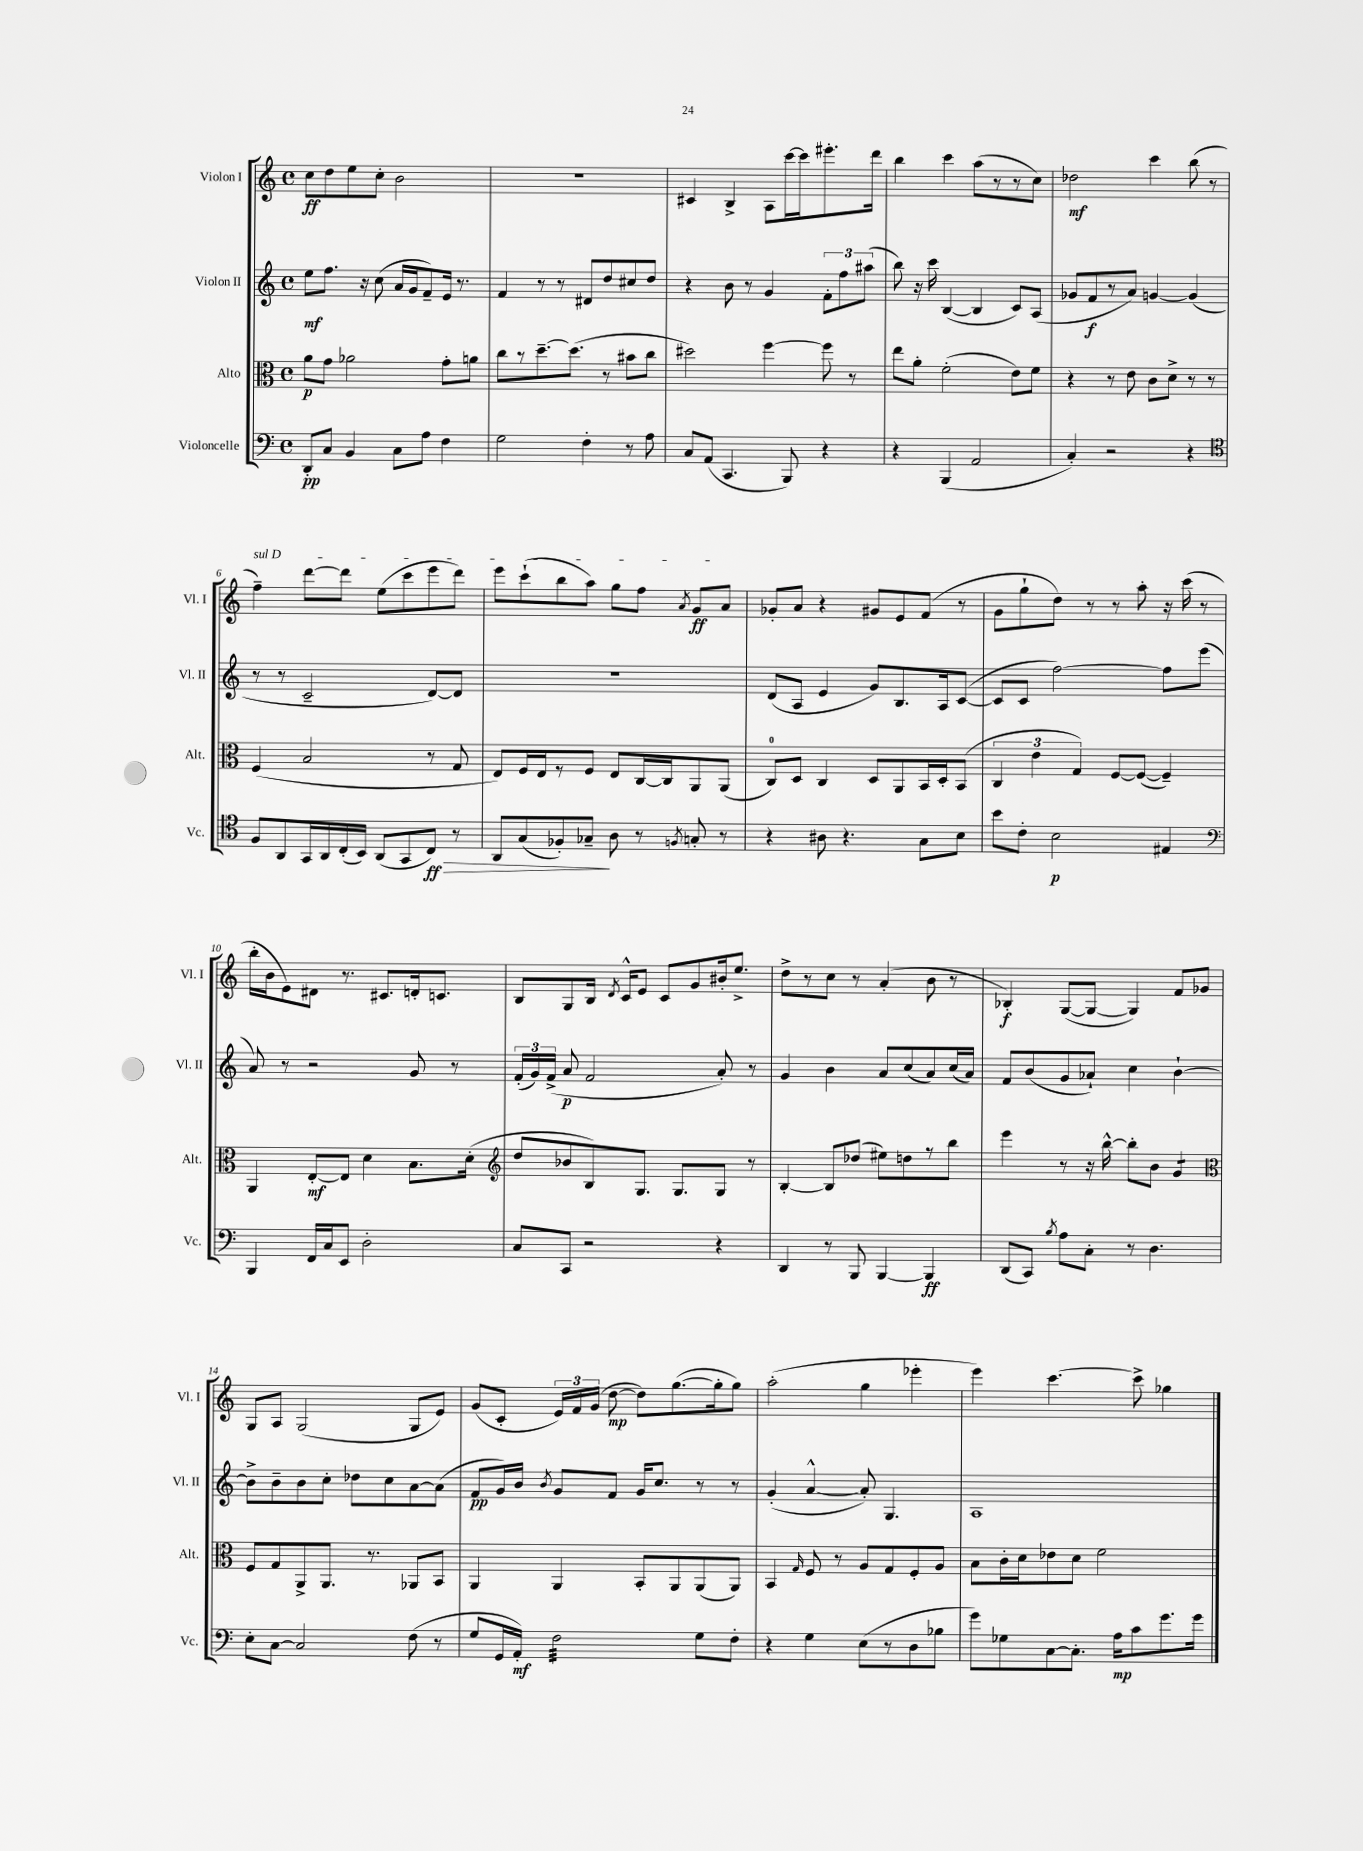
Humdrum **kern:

**kern	**kern	**kern	**kern
*staff4	*staff3	*staff2	*staff1
*clefF4	*clefC3	*clefG2	*clefG2
*k[]	*k[]	*k[]	*k[]
*M4/4	*M4/4	*M4/4	*M4/4
*met(c)	*met(c)	*met(c)	*met(c)
8DD'	8a	8ee	8cc
8C	8g	8.ff	8dd
4BB	2a-	.	8ee
.	.	16r	.
.	.	(8cc	8cc'
8C	.	16a	2b
.	.	16g	.
8A	.	8f~)	.
4F	8g'	16e	.
.	.	8.r	.
.	8a	.	.
=	=	=	=
2G	8cc	4f	1r
.	8r	.	.
.	[8.dd~	8r	.
.	.	8r	.
.	(8.dd]	.	.
4F'	.	8d#	.
.	8r	8dd	.
8r	8b#	8cc#	.
8A	8cc	8dd	.
=	=	=	=
8C	2dd#)	4r	4c#
(8AA	.	.	.
4.CC	.	8b	4B^
.	.	8r	.
.	[4ff	4g	8A
8BBB)	.	.	[16ccc
.	.	.	16ccc]
4r	8ff]	12f'	8.eee#'
.	.	12ff	.
.	8r	.	.
.	.	(12aa#	.
.	.	.	16ddd
=	=	=	=
4r	8ee	8bb)	4bb
.	8a'	16r	.
.	.	16ccc	.
(4BBB	(2f'	([4B	4ccc
2AA	.	4B]	(8aa
.	.	.	8r
.	8e)	8c)	8r
.	8f	(8A	8cc)
=	=	=	=
4C')	4r	8g-	2dd-
.	.	8f	.
2r	8r	8r	.
.	8e	8a)	.
.	8c	[4g	4ccc
.	8d^	.	.
4r	8r	(4g]	(8bb
.	8r	.	8r
=	=	=	=
*clefC4	*	*	*
8F	(4F	8r	4ff~)
8AA	.	8r	.
16GG	2B	2c~	[8ddd
16AA	.	.	.
(16C'	.	.	8ddd]
16BB)	.	.	.
(8AA	.	.	(8ee
8GG	.	.	8ccc
8C)	8r	[8d)	8eee
8r	8G	8d]	8ddd)
=	=	=	=
8AA	8E)	1r	8eee
(8G	16F	.	(8ccc`
.	16E	.	.
8F-')	8r	.	8bb
8G-~	8F	.	8aa)
8A	8E	.	8gg
8r	[16C	.	8ff
.	16C]	.	.
8qF	.	.	8qa
8G'	8AA	.	8g
8r	(8AA	.	8a
=	=	=	=
4r	8C)	(8d	8g-'
.	8D	8A	8a
8A#	4C	4e	4r
4.r	.	.	.
.	8D	8g)	8g#
.	8AA	8.B	8e
8G	16BB	.	(8f
.	16D'	16A	.
8B	(8BB	([8c	8r
=	=	=	=
8b	6C	8c]	8g
8c'	.	8c	8gg`
.	6e	.	.
2B	.	[2ff)	8dd)
.	6G)	.	.
.	.	.	8r
.	[8F	.	8r
.	(8F_	.	8aa'
4E#	4F~])	8ff]	16r
.	.	.	(16ccc
.	.	(8eee	8r
=	=	=	=
*clefF4	*	*	*
4BBB	4AA	8a)	16bb'
.	.	.	16b
.	.	8r	8e)
16FF	[8E'	2r	8d#
16C	.	.	.
8EE	8E]	.	8.r
2D'	4d	.	.
.	.	.	8.c#
.	8.B	8g	16d'
.	.	.	8.c
.	.	8r	.
.	(16d'	.	.
=	=	=	=
*	*clefG2	*	*
8C	8dd	(24f'	8B
.	.	24g)	.
.	.	(24f^	.
8CC	8b-	8a	8G
2r	8B)	2f	16B
.	.	.	8qd
.	.	.	16c^^
.	8.G	.	8e
.	.	.	8c
.	8.G	.	.
.	.	.	8g
4r	8G	8a')	16b#'
.	.	.	8.ee^
.	8r	8r	.
=	=	=	=
4DD	[4B'	4g	8dd^
.	.	.	8r
8r	8B]	4b	8cc
8BBB	(8dd-	.	8r
[4BBB	8ee#)	8a	(4a'
.	8dd	(8cc	.
4BBB]	8r	8a)	8b
.	8bb	(16cc	8r
.	.	16a)	.
=	=	=	=
(8DD	4eee	8f	4B-')
8CC)	.	(8b	.
8qB	.	.	.
8A	8r	8g	([8G
8C'	16r	8a-`)	8G_
.	[16bb^^	.	.
8r	8bb']	4cc	4G])
4.D	8b	.	.
.	4g	[4b`	8f
.	.	.	8g-
=	=	=	=
*	*clefC3	*	*
8E'	8F	8b^]	8G
[8C	8G	8b~	8A
2C]	8AA^	8b	(2G
.	8.AA	8cc'	.
.	.	8dd-	.
.	8.r	.	.
.	.	8cc	.
(8F	8AA-	[8a	8G
8r	8BB	(8a]	8e)
=	=	=	=
8G	4AA	8f	(8g
16GG	.	16g)	8c'
16AA')	.	16b	.
.	.	8qb	.
2F	4AA	8g	24e)
.	.	.	24f
.	.	.	(24g
.	.	8f	[8dd
.	8BB'	16g	8dd])
.	.	8.cc	.
.	8AA	.	([8.gg
8G	(8AA	8r	.
.	.	.	16gg']
8F'	8AA)	8r	8gg)
=	=	=	=
4r	4BB	(4g'	(2aa'
.	16qqG	.	.
4G	8F	[4a^^	.
.	8r	.	.
(8E	8A	8a'])	4gg
8r	8G	4.G	.
8D	8F'	.	4eee-'
8B-	8A	.	.
=	=	=	=
8g)	8B	1A	4eee)
8G-	16c'	.	.
.	16d	.	.
[8C	8e-	.	[4.ccc
8.C']	8d	.	.
.	2f	.	.
16A	.	.	.
8c	.	.	8ccc^]
8.g	.	.	4gg-
16g	.	.	.
==	==	==	==
*-	*-	*-	*-
